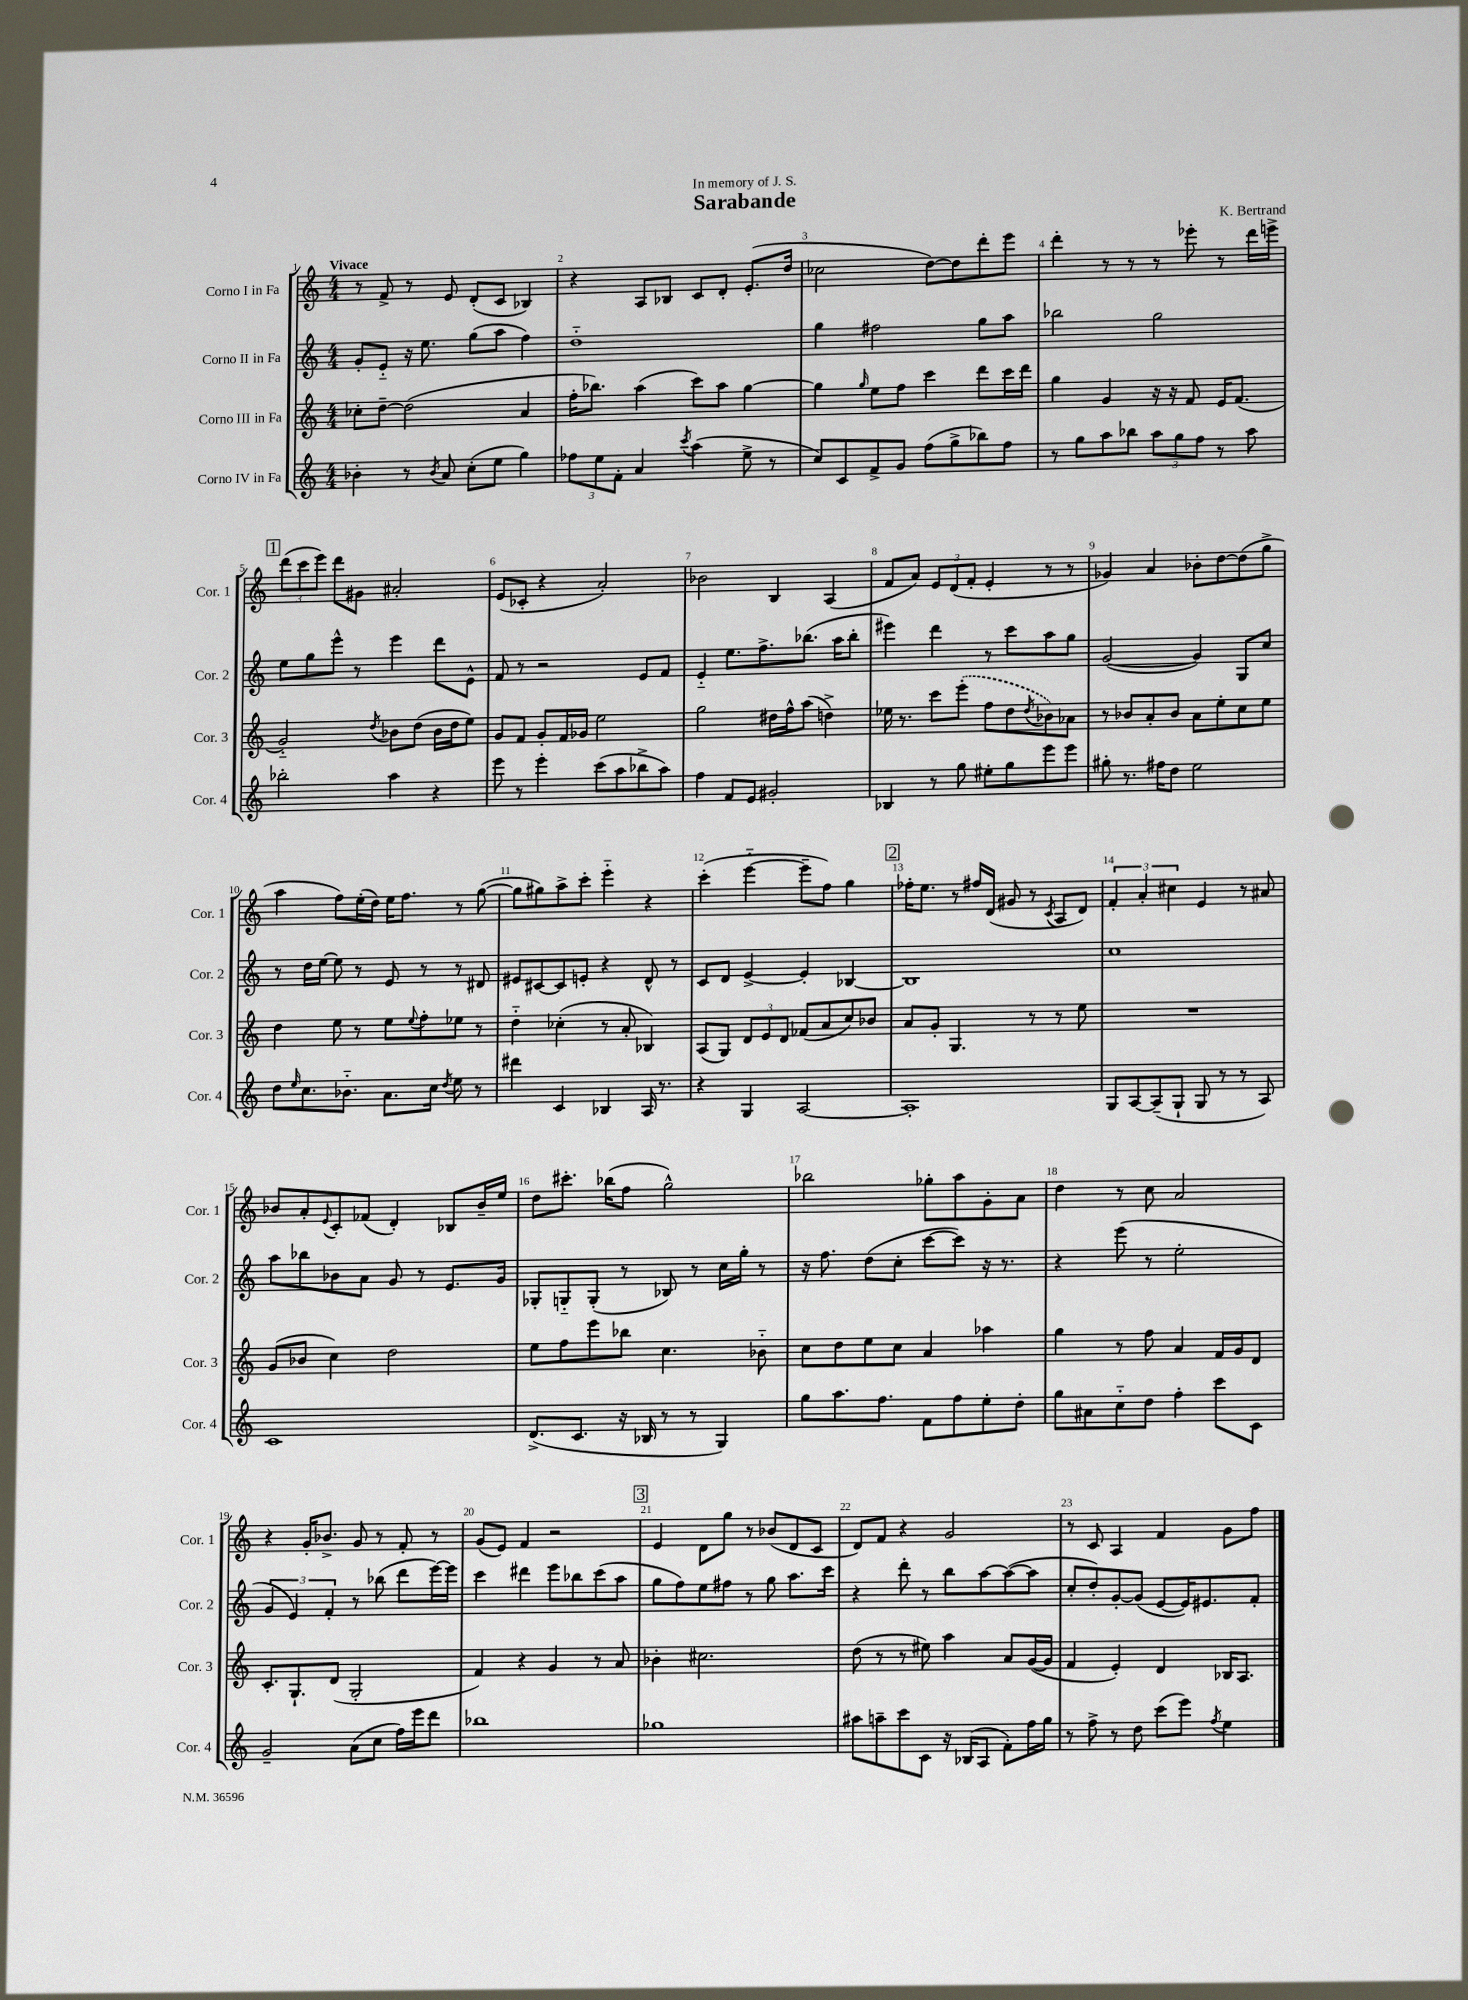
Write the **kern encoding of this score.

**kern	**kern	**kern	**kern
*staff4	*staff3	*staff2	*staff1
*clefG2	*clefG2	*clefG2	*clefG2
*k[]	*k[]	*k[]	*k[]
*M4/4	*M4/4	*M4/4	*M4/4
4b-'	8cc-'	8g'	8r
.	[8dd~	8e'~	8f^
8r	(2dd]	16r	8r
.	.	8.ee	.
8qb-	.	.	.
8a	.	.	8e
(8cc'	.	(8gg	(8d'
8ee	.	8aa	8c
4gg)	4a	4ff)	4B-)
=	=	=	=
12ff-	16ff'	1dd'~	4r
.	8.bb-)	.	.
12ee	.	.	.
12f'	.	.	.
4a	(4aa	.	8A
.	.	.	8B-
8qccc	.	.	.
(4aa	8ccc)	.	8c
.	8aa	.	8d'
8ee^	[4gg	.	(8.e'
8r	.	.	.
.	.	.	16dd
=	=	=	=
8cc)	4gg]	4gg	2cc-
8c	.	.	.
.	16qqgg	.	.
8f^	8ee	2ff#	.
8g	8ff	.	.
(8ff	4ccc	.	[8dd)
8gg^	.	.	8dd]
8bb-)	8ddd	8gg	8ddd'
8ff	16ccc	8aa	8eee
.	16ddd	.	.
=	=	=	=
8r	4gg	2bb-	4ddd'
8gg	.	.	.
8aa	4g	.	8r
8bb-	.	.	8r
12aa	16r	2gg	8r
.	16r	.	.
12gg	.	.	.
.	8f	.	8eee-'
12ff	.	.	.
8r	16e	.	8r
.	(8.f	.	.
8aa	.	.	16ddd
.	.	.	16eee^
=	=	=	=
2bb-'	2g'~)	8ee	(12ddd
.	.	.	12ccc
.	.	8gg	.
.	.	.	12eee)
.	.	8eee^^	8ddd
.	.	8r	8g#
.	8qdd	.	.
4aa	8b-	4eee	2a#'
.	(8dd	.	.
4r	16b-	8ddd	.
.	16dd	.	.
.	8ee)	8e^^	.
=	=	=	=
8eee	8g	8f	(8e
8r	8f	8r	8c-'
4eee'	8g'	2r	4r
.	16f	.	.
.	16g-	.	.
(8ccc	2ee	.	2a')
8aa	.	.	.
8bb-^	.	8e	.
8aa)	.	8f	.
=	=	=	=
4ff	2gg	4e'~	2b-
8f	.	8.ee	.
8e	.	.	.
.	.	8.ff^	.
2g#'	16dd#	.	4B
.	16ff^^	.	.
.	(8aa	(8.bb-	.
.	4dd^)	.	(4A
.	.	16aa	.
.	.	8bb-'	.
=	=	=	=
4B-	16ee-	4eee#)	8f
.	8.r	.	.
.	.	.	8a)
8r	8ccc	4ddd	12e
.	.	.	(12d
8gg	(8eee'	.	.
.	.	.	12f'
8ee#'	8ff	8r	4e'
8gg	8dd	8ccc	.
.	8qdd	.	.
8eee	8b-)	8aa	8r
8eee	8a-	8gg	8r
=	=	=	=
8gg#'	8r	([2g	4g-)
8.r	8b-	.	.
.	8a'	.	4a
16ff#	.	.	.
8dd	8b-	.	.
2ee	8a	4g])	8b-'
.	8ee'	.	[8dd
.	8cc	8G	(8dd]
.	8ee	8cc	8gg^
=	=	=	=
8dd	4dd	8r	4aa
16qqee	.	.	.
8.cc	.	16dd	.
.	.	[16ee	.
.	8ee	8ee]	8ff)
8.b-'~	.	.	.
.	8r	8r	(16ee'
.	.	.	16dd)
8.a	8ee	8e	16ee
.	.	.	8.ff
.	8qqee	.	.
.	8ff'	8r	.
16cc	.	.	.
8qdd	.	.	.
8ee	8ee-	8r	8r
8r	8r	8d#	([8gg
=	=	=	=
4ddd#	4dd'~	8e#	8gg]
.	.	[8c#	8gg#)
4c	(4cc-'	8c#]	8aa^
.	.	8e'	8ccc'
4B-	8r	4r	4eee'~
.	8a'	.	.
16A	4B-)	8d^^	4r
8.r	.	.	.
.	.	8r	.
=	=	=	=
4r	(8A	8c	(4ccc'
.	8G)	8d	.
4G	12d	[4e^	[4eee'~
.	12e	.	.
.	12d	.	.
[2A	(8f-	4e']	8eee~]
.	8a	.	8ff)
.	8cc)	[4B-	4gg
.	8b-	.	.
=	=	=	=
1A']	8a	1B-]	16ff-'
.	.	.	8.ee
.	8g'	.	.
.	4.G	.	8r
.	.	.	16ff#
.	.	.	(16d
.	.	.	8g#
.	8r	.	8r
.	.	.	8qc
.	8r	.	8A
.	8ee	.	8d)
=	=	=	=
8G	1r	1cc	6f'
[8A	.	.	.
.	.	.	6a'
(8A~]	.	.	.
.	.	.	6cc#
8G`	.	.	.
8G	.	.	4e
8r	.	.	.
8r	.	.	8r
8A)	.	.	8a#
=	=	=	=
1c	(8g	8aa	8b-
.	8b-	8bb-	8a'
.	.	.	8qqe
.	4cc)	8b-	8c'
.	.	8a	(8f-
.	2dd	8g	4d')
.	.	8r	.
.	.	8.e	8B-
.	.	.	16b-~
.	.	16g	16ee
=	=	=	=
(8.d^	8ee	8G-'	8dd
.	8ff	8G'~	8.ccc#'
8.c	.	.	.
.	8eee	(8G'	.
.	.	.	(16bb-
16r	8bb-	8r	8ff
16B-	.	.	.
8r	4.cc	8B-)	2gg^^)
8r	.	8r	.
4G)	.	16cc	.
.	.	16gg'	.
.	8b-'~	8r	.
=	=	=	=
8gg	8cc	16r	2bb-
.	.	8.ff	.
8.aa	8dd	.	.
.	8ee	(8dd	.
8.ff	.	.	.
.	8cc	8cc'	.
8f	4a	[8ccc	8gg-'
8ff	.	8ccc])	8aa
8ee'	4aa-	16r	8g'
.	.	8.r	.
8dd'	.	.	8a
=	=	=	=
8gg	4gg	4r	4dd
8a#	.	.	.
8cc'~	8r	(8eee	8r
8dd	8ff	8r	8cc
4ff'	4a	2ee'	2a
8ccc	16f	.	.
.	16g	.	.
8c	8d	.	.
=	=	=	=
2g~	8.c'	6g	4r
.	.	6e)	.
.	8.G`	.	.
.	.	.	16g'
.	.	.	8.b-^
.	.	6f'	.
.	(8d	.	.
(8a	2G'	8r	8g
8cc	.	(8bb-	8r
16ff)	.	8ddd	8f'
16eee	.	.	.
8ddd	.	[16eee)	8r
.	.	16eee]	.
=	=	=	=
1bb-	4f)	4ccc	(8g
.	.	.	8e)
.	4r	4ddd#	4f
.	4g	8eee	2r
.	.	8bb-	.
.	8r	(8ccc	.
.	8a	8aa	.
=	=	=	=
1gg-	4b-'	8gg	4e
.	.	8ff)	.
.	2.cc#	8ee	8d
.	.	8ff#	8gg
.	.	8r	8r
.	.	8gg	(8b-
.	.	8.aa	8d
.	.	.	8c
.	.	16ccc	.
=	=	=	=
8aa#	(8dd	4r	8d)
8aa~	8r	.	8f
8ccc	8r	8ddd'	4r
8c	8ee#)	8r	.
16r	4aa	8bb	2g
(16B-	.	.	.
8A	.	[8aa	.
8f')	8a	(8aa_	.
16ff	([16g	8aa]	.
16gg	16g]	.	.
=	=	=	=
8r	4f	8cc'	8r
8ff^	.	8dd')	8c
8r	4e')	[8g'	4A
8dd	.	(8g]	.
(8ccc	4d	[8e	4f
8eee)	.	16e])	.
.	.	8.e#	.
8qff	.	.	.
4ee	16B-	.	8g
.	8.A	.	.
.	.	8f'	8ff
==	==	==	==
*-	*-	*-	*-
